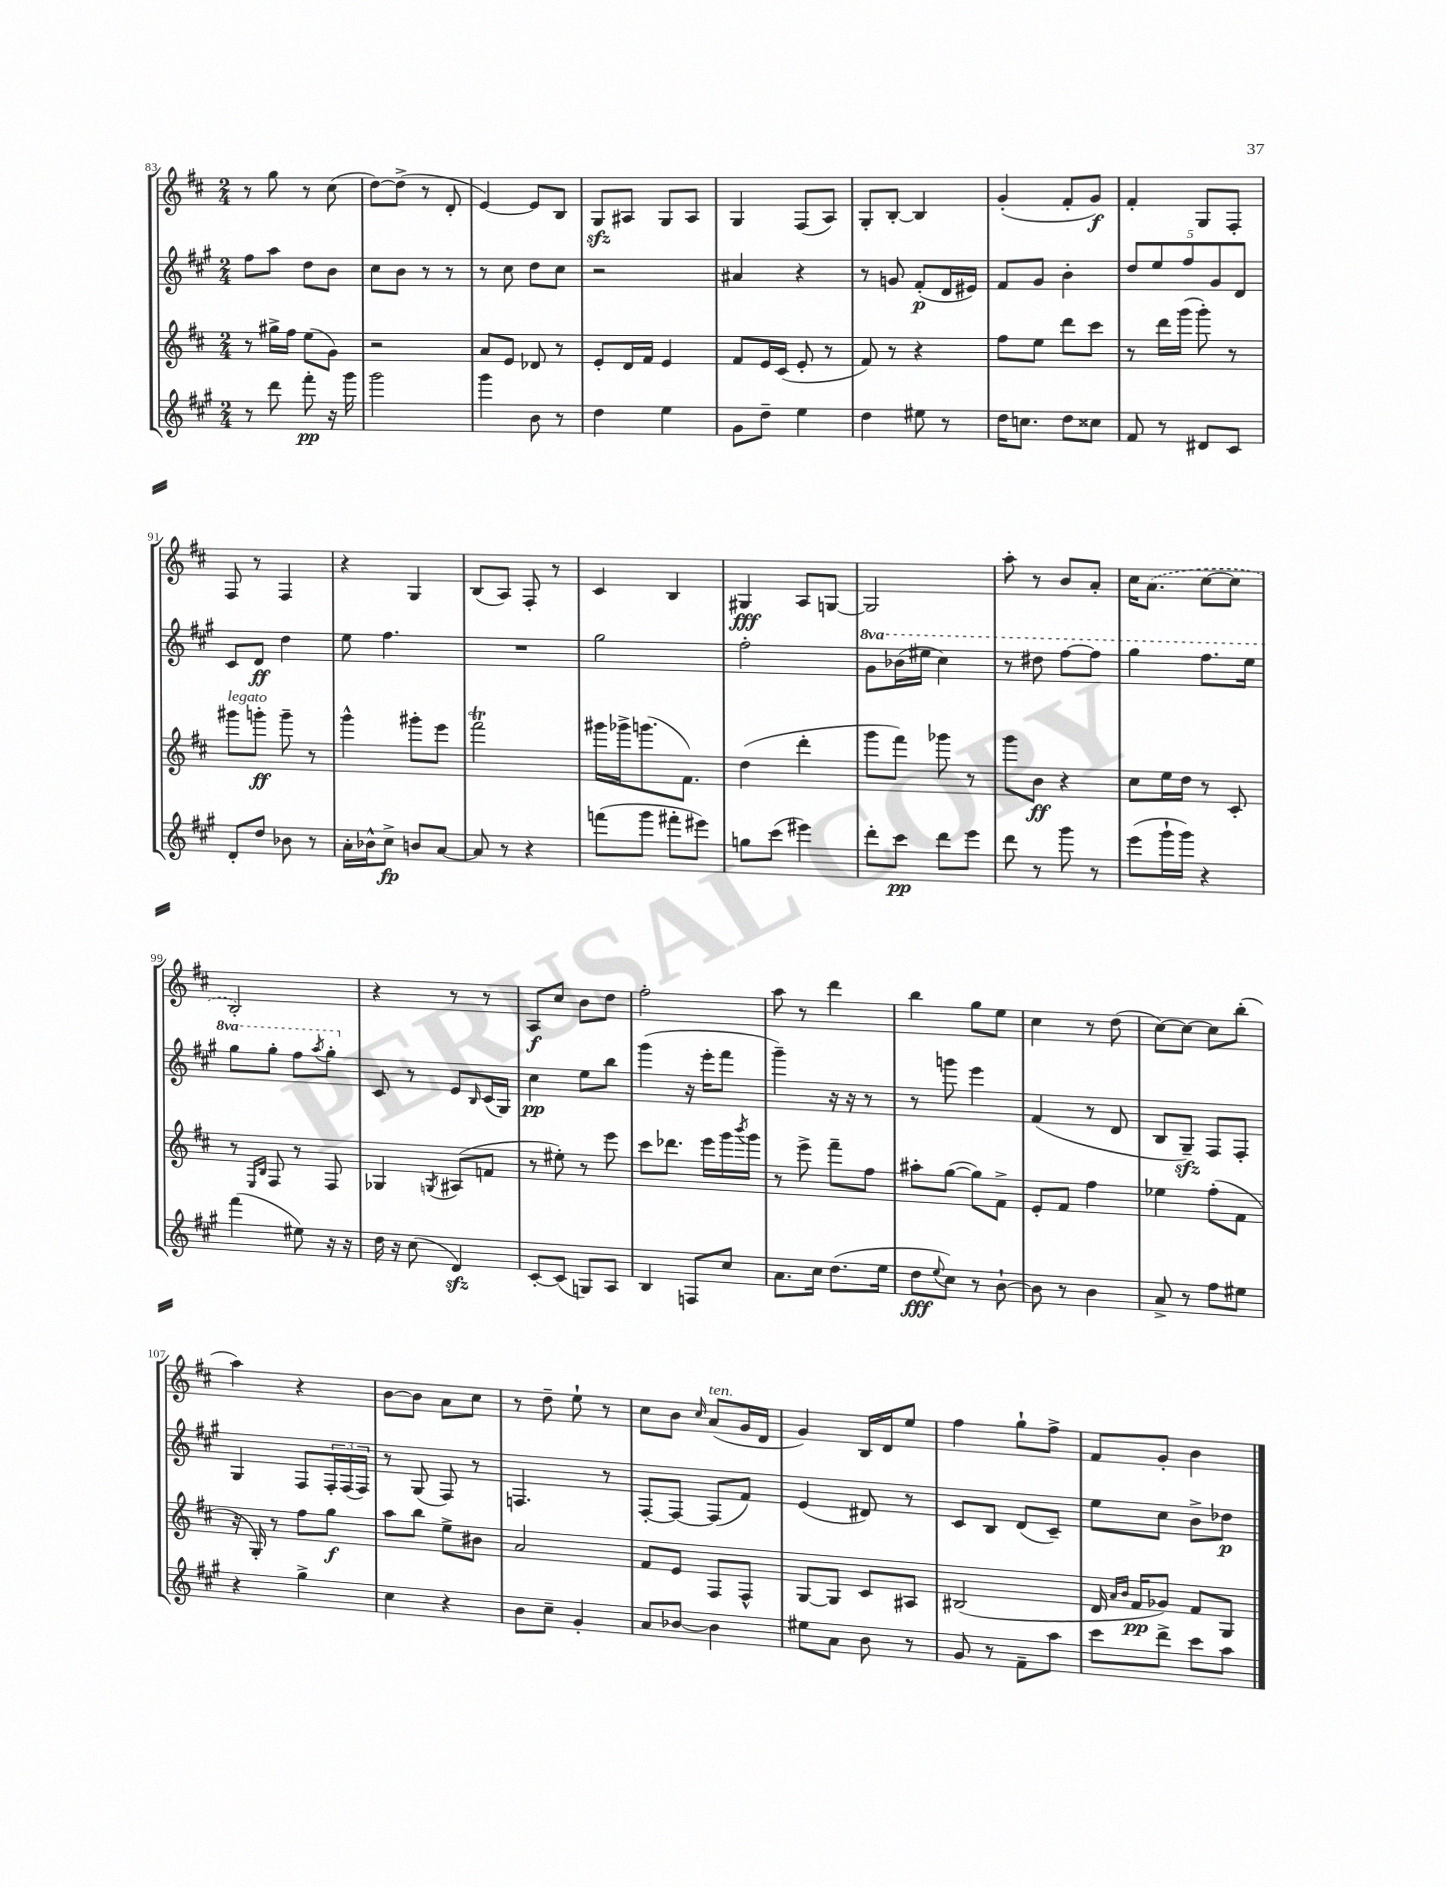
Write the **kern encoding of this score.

**kern	**kern	**kern	**kern
*staff4	*staff3	*staff2	*staff1
*clefG2	*clefG2	*clefG2	*clefG2
*k[f#c#g#]	*k[f#c#]	*k[f#c#g#]	*k[f#c#]
*M2/4	*M2/4	*M2/4	*M2/4
8r	8r	8ff#\L	8r
8ddd\	16gg#^\LL	8aa\J	8gg\
.	16ff#\JJ	.	.
8fff#'\	(8ee\L	8dd\L	8r
16r	8g\J)	8b\J	(8cc#\
16ggg#\	.	.	.
=	=	=	=
2ggg#\	2r	8cc#\L	[8dd\L)
.	.	8b\J	(8dd^\]J
.	.	8r	8r
.	.	8r	8d'/
=	=	=	=
4ggg#\	8a/L	8r	[4e/)
.	8e/J	8cc#\	.
8b\	8d-/	8dd\L	8e/]L
8r	8r	8cc#\J	8B/J
=	=	=	=
4dd\	8e'/L	2r	8G/L
.	16d/L	.	8A#/J
.	16f#/JJ	.	.
4ee\	4e/	.	8G/L
.	.	.	8A#/J
=	=	=	=
8g#\L	8f#/L	4a#/	4G/
8dd~\J	16e/L	.	.
.	(16c#/JJ	.	.
4ee\	8e'/	4r	(8F#/L
.	8r	.	8A/J)
=	=	=	=
4dd\	8f#/)	8r	8G'/L
.	8r	8g/	[8B'/J
8ee#\	4r	(8f#'/L	4B/]
8r	.	16d/L	.
.	.	16e#/JJ)	.
=	=	=	=
16dd\LK	8ff#\L	8f#/L	(4g'/
8.cc\J	.	.	.
.	8ee\J	8g#/J	.
8dd\L	8ddd\L	4b'\	8f#'/L
8cc##\J	8ccc#\J	.	8g/J)
=	=	=	=
8f#/	8r	10dd/L	4f#'/
.	.	10ee/	.
8r	16ddd\LL	.	.
.	(16ggg\JJ	.	.
.	.	10ff#/	.
8d#/L	8ggg'\)	.	8G/L
.	.	10g#/	.
8c#/J	8r	.	8F#'/J
.	.	10d/J	.
=	=	=	=
8d'/L	8ggg#\L	8c#/L	8F#/
8dd/J	8ggg'\J	8d/J	8r
8b-\	8ggg~\	4dd\	4F#/
8r	8r	.	.
=	=	=	=
16a'\LL	4ggg^^\	8ee\	4r
16b-^^\J	.	.	.
8cc#^\J	.	4.ff#\	.
8b/L	8ggg#'\L	.	4G/
[8a/J	8eee\J	.	.
=	=	=	=
8a/]	2fff#\	2r	(8B/L
8r	.	.	8A/J)
4r	.	.	8F#'/
.	.	.	8r
=	=	=	=
(8fff\L	16ggg#\LL	2gg#\	4c#/
.	16ggg-^\J	.	.
8ggg#\J	(8.ggg\	.	.
8fff#'\L	.	.	4B/
.	8.f#\J)	.	.
8eee#\J)	.	.	.
=	=	=	=
8gg\L	(4dd\	2ff#'\	4G#/
(8ccc#\J	.	.	.
4eee#\)	4ddd'\	.	8A/L
.	.	.	[8G/J
=	=	=	=
8ddd'\L	8ggg\L	8gg#\L	2G/]
8ccc#\J	8fff#\J)	(16bb-\L	.
.	.	16eee#\JJ	.
8ddd\L	8ggg-\	4ccc#\)	.
8eee\J	8r	.	.
=	=	=	=
8ddd\	8ggg\L	8r	8aa'\
8r	8b\J	8ddd#\	8r
8ggg#\	4r	[8fff#\L	8b/L
8r	.	8fff#\]J	8a'/J
=	=	=	=
(8eee\L	8cc#\L	4ggg#\	16cc#\LK
.	.	.	(8.a\J
16ggg#`\L	16ee\L	.	.
16ggg#\JJ)	16dd\JJ	.	.
4r	8r	8.fff#\L	[8cc#\L
.	8c#'/	.	8cc#\]J
.	.	16eee\Jk	.
=	=	=	=
(4fff#\	8r	8ggg#\L	2B'/)
.	16qqE/LL	.	.
.	16qqB/JJ	.	.
.	8F#/	8ggg#'\J	.
8ee#\)	8r	8fff#\L	.
.	.	8qaaa/	.
16r	8F#/	8ggg#'\J	.
16r	.	.	.
=	=	=	=
16dd\	4G-/	8c#/	4r
16r	.	.	.
(8cc#\	.	8r	.
.	8qG/	.	.
4d/)	(8A#/L	8e/L	8r
.	.	16qqB/	.
.	8f/J	(16c#/L	8r
.	.	16G#/JJ)	.
=	=	=	=
[8c#'/L	8r	4cc#\	8A/L
(8c#/]J	8ee#'\)	.	8cc#/J
8G/L)	8r	8ee\L	8b\L
8A/J	8eee\	8bb\J	8dd\J
=	=	=	=
4B/	8ccc#\L	(4ggg#\	2ff#'\
.	8.ddd-\J	.	.
8F/L	.	16r	.
.	16eee\LL	16eee'\LK	.
8cc#/J	16ggg\	8fff#\J	.
.	8qbbb/	.	.
.	16ggg\JJ	.	.
=	=	=	=
8.a\L	8r	4ggg#~\)	8aa\
.	8eee^\	.	8r
16cc#\Jk	.	.	.
(8.dd\L	8fff#~\L	16r	4ddd\
.	.	16r	.
.	8ff#\J	8r	.
16ee\Jk	.	.	.
=	=	=	=
8dd\L	8aa#'\L	8r	4bb\
8qqee/	.	.	.
8cc#\J)	([8gg\J	8ggg\	.
8r	8gg\]L)	4eee\	8gg\L
[8b`\	8f#^\J	.	8ee\J
=	=	=	=
8b\]	8e'/L	(4f#/	4cc#\
8r	8f#/J	.	.
4b\	4ff#\	8r	8r
.	.	8d/	(8dd\
=	=	=	=
8a^/	4ee-\	8B/L	[8cc#\L)
8r	.	8G#~/J)	8cc#\_J
8ff#\L	(8ff#'\L	8F#/L	8cc#\]L
8ee#\J	8f#\J	8F#'/J	(8bb'\J
=	=	=	=
4r	16r	4G#/	4aa\)
.	16G'/)	.	.
.	8r	.	.
4gg#^\	8ff#\L	8F#/L	4r
.	8gg\J	24F#'/L	.
.	.	(24F#/	.
.	.	24F#/JJ)	.
=	=	=	=
4cc#\	8aa\L	8r	[8b\L
.	8bb\J	(8G#/	8b\]J
4r	8ee^\L	8F#/)	8a\L
.	8b#\J	8r	8cc#\J
=	=	=	=
8b\L	2a/	4.F/	8r
8cc#~\J	.	.	8dd~\
4g#'/	.	.	8ee`\
.	.	8r	8r
=	=	=	=
8a/L	8f#/L	[8F#'/L	8cc#\L
[8b-/J	8e/J	8F#/_J	8b\J
.	.	.	16qqcc#/
4b-\]	8F#/L	(8F#/]L	(8a/L
.	8F#^^/J	8f#/J)	16g/L
.	.	.	16d/JJ
=	=	=	=
8ee#\L	[8G/L	(4e/	4g/)
8a\J	8G/]J	.	.
8b\	8c#/L	8d#/)	16B/LL
.	.	.	16d/J
8r	8A#/J	8r	8ee/J
=	=	=	=
8g#/	(2B#/	8c#/L	4ff#\
8r	.	8B/J	.
8f#~\L	.	(8d/L	8gg`\L
8aa\J	.	8c#~/J)	8ff#^\J
=	=	=	=
8ccc#\L	16d/	8ee\L	8f#/L
.	16qqa/LL	.	.
.	16qqb/JJ	.	.
.	16f#/LK	.	.
8ddd^\J	8g-/J)	8cc#\J	8g'/J
8ccc#\L	8f#/L	8b^\L	4b\
8aa\J	8G/J	8dd-\J	.
==	==	==	==
*-	*-	*-	*-
